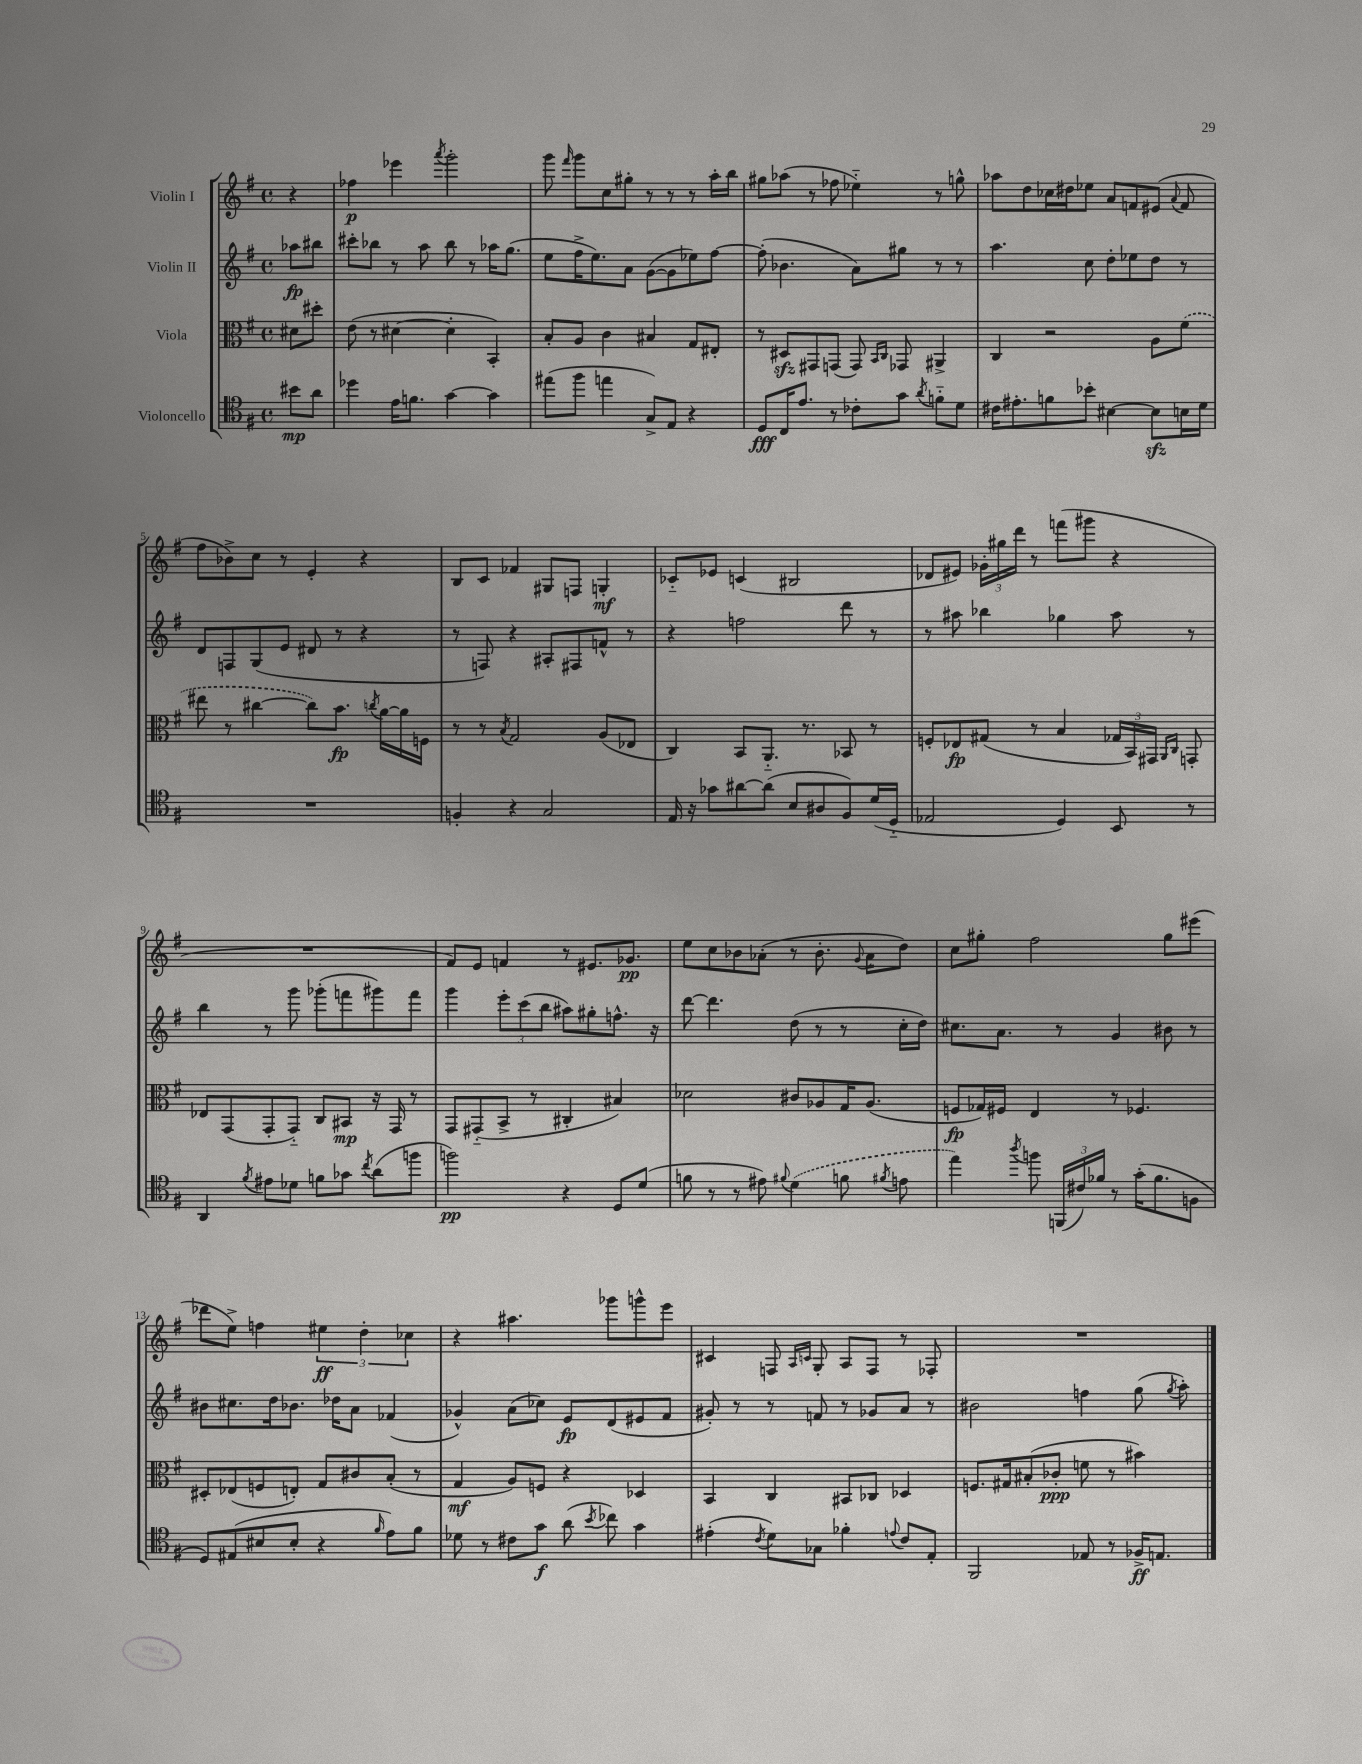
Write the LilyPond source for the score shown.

<<
\new StaffGroup <<
\new Staff = "s0" \with { instrumentName = "Violin I" } {
    \clef treble \key g \major \defaultTimeSignature \time 4/4 \partial 4
    \autoBeamOff r4 |
    fes''4\p ees'''4 \acciaccatura { a'''8 } g'''2-. |
    g'''8 \grace { fis'''16 } g'''8[ c''8 gis''8]-. r8 r8 r8 a''16[-. b''16] |
    gis''8[ aes''8]( r8 fes''8 ees''4-_) r8 g''8-^ |
    aes''8[ d''8 ces''16 dis''16 ees''8] a'8[ f'8 eis'8]( \appoggiatura { a'8 } f'8 |
    fis''8[ bes'8->) c''8] r8 e'4-. r4 |
    b8[ c'8] fes'4 gis8[ f8] g4-.\mf |
    ces'8[-_ ees'8] c'4( bis2 |
    des'8[ eis'8]) \tuplet 3/2 { ges'16[-. gis''16 d'''16] } r8 f'''8[( gis'''8] r4 |
    R1 |
    fis'8[) e'8] f'4 r8 eis'8.[ ges'8.]\pp |
    e''8[ c''8 bes'8 aes'8]-.( r8 bes'8.-. \appoggiatura { g'8 } aes'16[ d''8]) |
    c''8[ gis''8]-. fis''2 gis''8[ eis'''8]( |
    des'''8[ e''8]->) f''4 \tuplet 3/2 { eis''4\ff d''4-. ces''4 } |
    r4 ais''4. ges'''8[ g'''8-^ e'''8] |
    cis'4 f8 \grace { a16[ c'16] } g8-. a8[ f8] r8 fes8-. |
    R1 \bar "|." |
}
\new Staff = "s1" \with { instrumentName = "Violin II" } {
    \clef treble \key g \major \defaultTimeSignature \time 4/4 \partial 4
    \autoBeamOff aes''8[\fp bis''8] |
    cis'''8[-. bes''8] r8 a''8 bes''8 r8 aes''16[ g''8.]( |
    e''8[ fis''16-> e''8.) a'8] g'8[~( g'8 ees''8) fis''8]~ |
    fis''8-.( bes'4. a'8[) gis''8] r8 r8 |
    a''4. c''8 d''8[-. ees''8 d''8] r8 |
    d'8[ f8 g8( e'8] dis'8 r8 r4 |
    r8 f8) r4 ais8[-. fis8 f'8]-^ r8 |
    r4 f''2 d'''8 r8 |
    r8 ais''8 bes''4 ges''4 ais''8 r8 |
    b''4 r8 g'''8 ges'''8[-.( f'''8 gis'''8) f'''8] |
    g'''4 \tuplet 3/2 { e'''8[-. c'''8( b''8] } ais''8[) gis''8-. f''8.]-^ r16 |
    d'''8~ d'''4. d''8( r8 r8 c''16[-. d''16]) |
    cis''8.[ a'8.] r8 g'4 bis'8 r8 |
    bis'8[ cis''8. d''16 bes'8.] des''16[ a'8] fes'4( |
    ges'4-^) a'8[( ces''8]) e'8[\fp d'8( eis'8 fis'8] |
    gis'8-.) r8 r8 f'8 r8 ges'8[ a'8] r8 |
    bis'2 f''4 g''8( \acciaccatura { g''8 } a''8-.) \bar "|." |
}
\new Staff = "s2" \with { instrumentName = "Viola" } {
    \clef alto \key g \major \defaultTimeSignature \time 4/4 \partial 4
    \autoBeamOff dis'8[ dis''8]-. |
    e'8( r8 dis'4~ dis'4-. b,4-.) |
    b8[-. a8] c'4 bis4 g8[ eis8]-. |
    r8 dis8[\sfz gis,8 g,8]( g,8) \grace { b,16[ c16] } ges,8 ais,4-> |
    c4 r2 a8[ \once \slurDashed fis'8]( |
    eis''8 r8 cis''4~ cis''8[) b'8.]\fp \acciaccatura { c''8 } a'16[~ a'16 f16] |
    r8 r8 \acciaccatura { b8 } g2 a8[( ees8] |
    c4) b,8[ a,8.]-_ r8. bes,8 r8 |
    f8[-. ees8\fp gis8]( r8 b4 \tuplet 3/2 { ges16[ b,16) gis,16] } \grace { a,16[ c16] } g,8-. |
    ees8[ g,8( g,8-. g,8]-_) c8[ bis,8]\mp r16 g,16 r8 |
    g,8[ gis,8-_( b,8]-> r8 cis4-. bis4) |
    des'2 cis'8[ aes8 g16 aes8.]( |
    f8[\fp ges16) fis16] e4 r8 fes4. |
    dis8[-. ees8( f8 e8]-.) g8[ cis'8 b8]-.( r8 |
    g4\mf a8[) f8] r4 des4 |
    b,4 c4 bis,8[ ces8] des4 |
    f8.[ gis16 bis8-.( ces'8]-.\ppp f'8 r8 bis'4) \bar "|." |
}
\new Staff = "s3" \with { instrumentName = "Violoncello" } {
    \clef tenor \key g \major \defaultTimeSignature \time 4/4 \partial 4
    \autoBeamOff bis'8[\mp a'8] |
    des''4 e'16[ f'8.] g'4~ g'4 |
    eis''8[( fis''8] e''4 g8[->) e8] r4 |
    d8[\fff c16 e'8.] r8 ces'8[-. g'8] \acciaccatura { a'8 } f'8[-_ d'8] |
    cis'16[ eis'8.-. f'8 bes'8]-. bis4~ bis8[\sfz b16 d'16] |
    R1 |
    f4-. r4 g2 |
    e16 r16 ges'8[ ais'8~ ais'8]( b8[ ais8 fis8) d'16( d16]-_ |
    ees2 d4) b,8 r8 |
    a,4 \acciaccatura { fis'8 } eis'8[ des'8] f'8[ ges'8] \acciaccatura { c''8 } a'8[( f''8] |
    f''2\pp) r4 d8[ d'8]( |
    f'8 r8 r8 eis'8) \appoggiatura { fis'8 } \once \slurDashed d'4( f'8 \acciaccatura { fis'8 } e'8 |
    e''4) \acciaccatura { a''8 } f''8 \tuplet 3/2 { f,16[( cis'16) fes'16] } r8 g'16[-.( fes'8. f8] |
    d8[) eis8( bis8 bis8]-. r4 \grace { fis'16 } e'8[) fis'8] |
    des'8 r8 cis'8[ g'8]\f a'8( \acciaccatura { b'8 } ces''8) g'4 |
    eis'4-.( \acciaccatura { c'8 } d'8[) ges8] fes'4-. \appoggiatura { e'8 } c'8[ e8]-. |
    fis,2 ees8 r8 fes16[->\ff e8.] \bar "|." |
}
>>
>>
